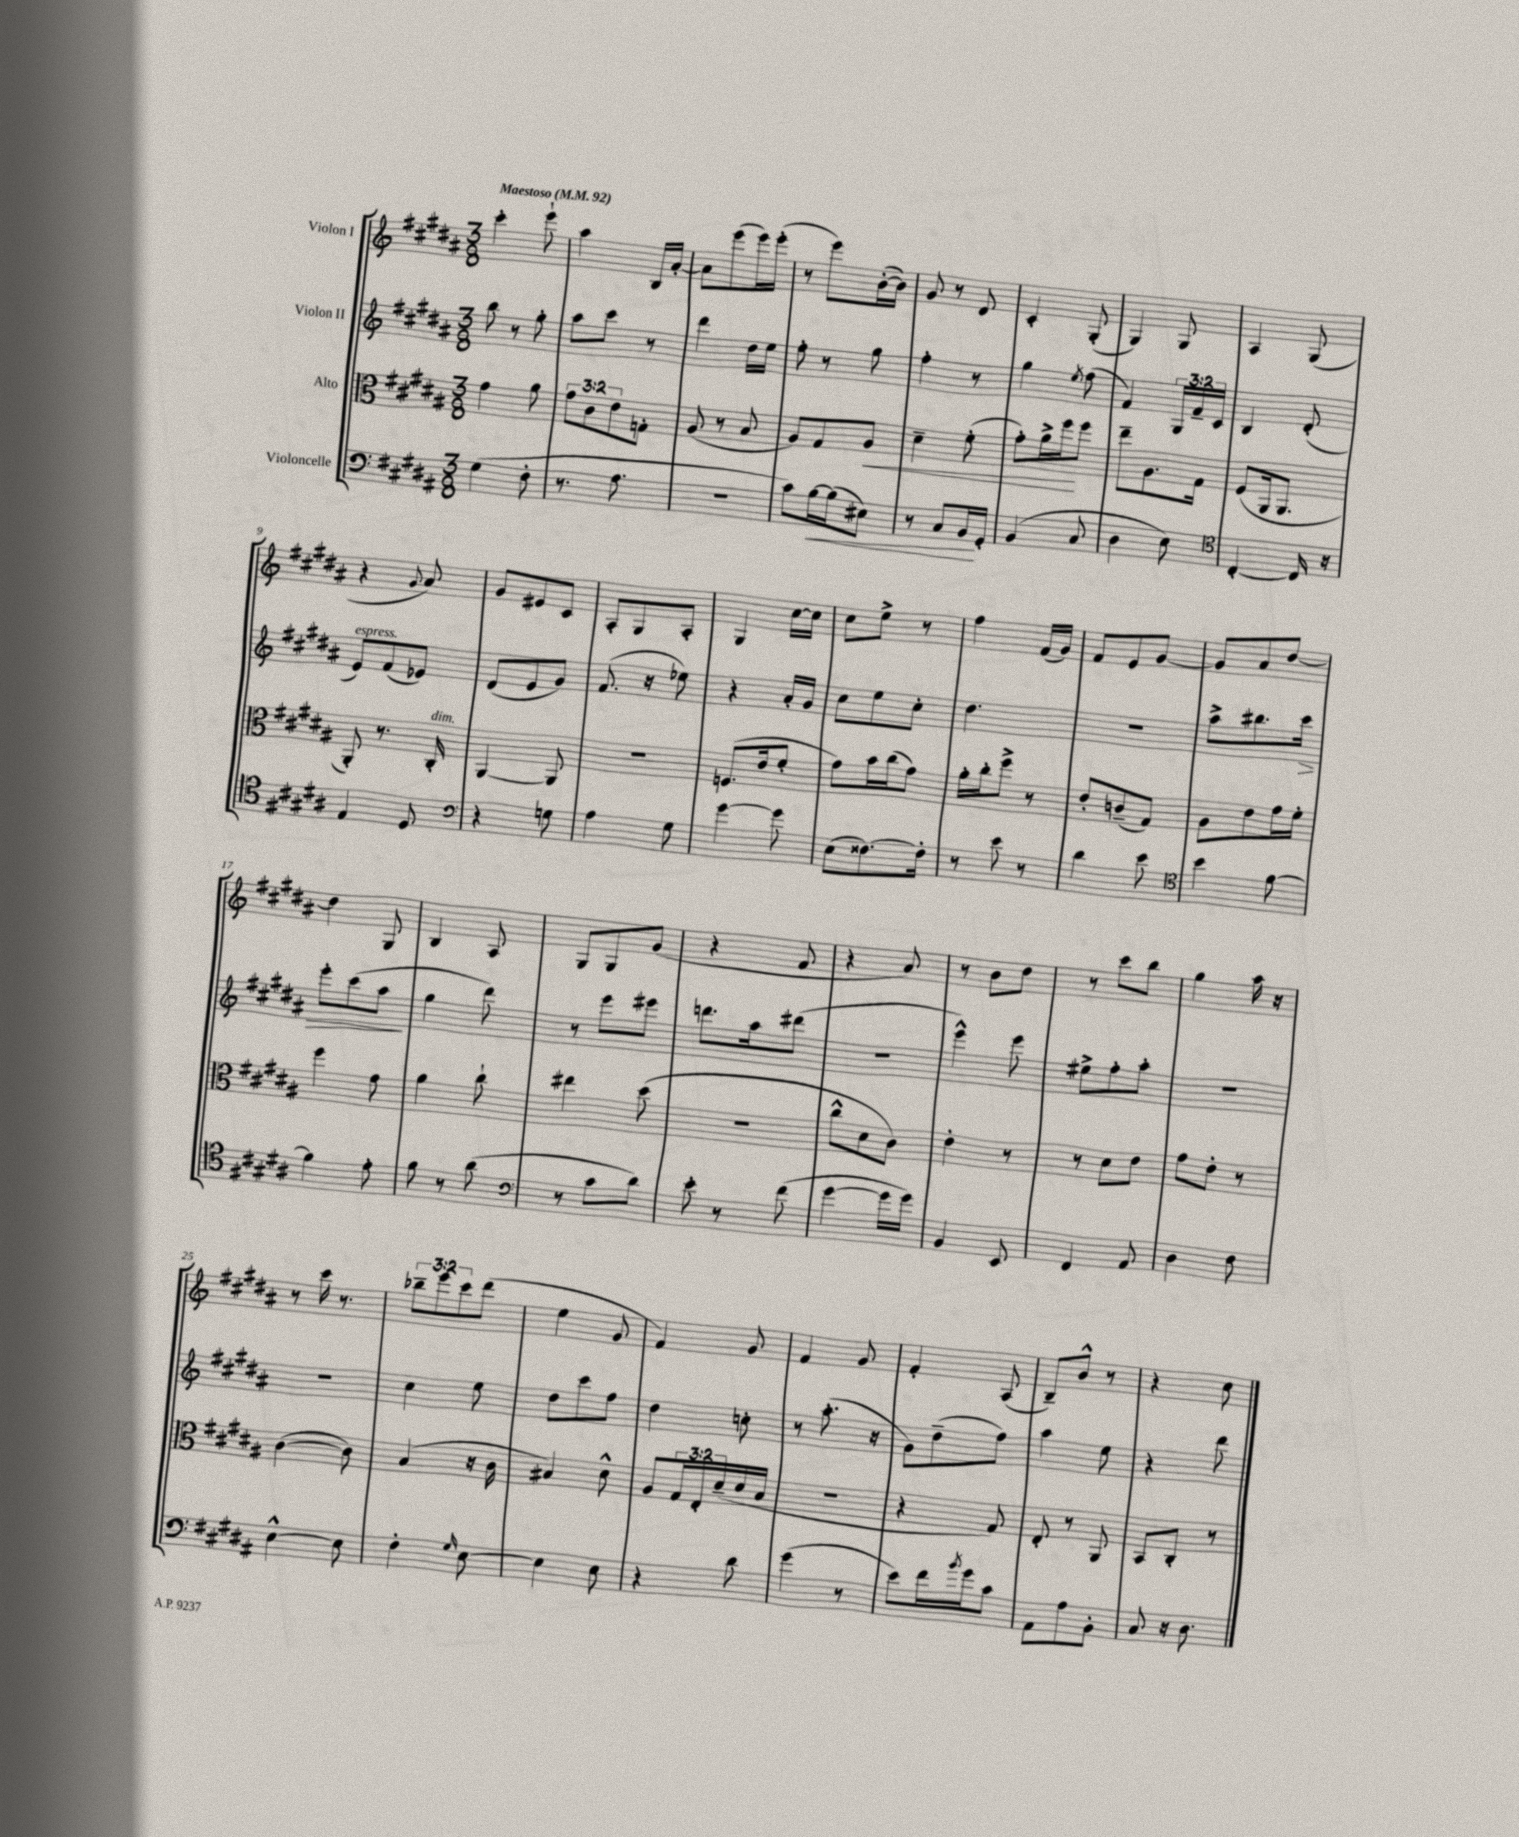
<<
\new StaffGroup <<
\new Staff = "s0" \with { instrumentName = "Violon I" } {
    \clef treble \key b \major \numericTimeSignature \time 3/8 \override Staff.TupletNumber.text = #tuplet-number::calc-fraction-text \tempo "Maestoso" 4 = 92
    cis'''4-. e'''8-! |
    ais''4 b16 ais'16~-. |
    ais'8 e'''8( e'''16) e'''16-.( |
    r8 e'''8) b'16~-.( b'16) |
    gis'8 r8 dis'8 |
    cis'4-. gis8-.( |
    gis4) gis8 |
    ais4 gis8( |
    r4 \appoggiatura { gis'8 } ais'8) |
    gis'8 eis'8 cis'8 |
    ais8-. gis8 ais8-. |
    gis4 cis''16~ cis''16 |
    cis''8 e''8-> r8 |
    fis''4 fis'16( gis'16) |
    fis'8 e'8 gis'8~ |
    gis'8 ais'8 dis''8~ |
    dis''4 gis8 |
    b4 ais8 |
    gis8 gis8 gis'8( |
    r4 fis'8 |
    r4 ais'8) |
    r8 b'8 dis''8 |
    r8 cis'''8 b''8 |
    gis''4 ais''16 r16 |
    r8 cis'''16 r8. |
    \tuplet 3/2 { bes''8-- e'''8 cis'''8 } dis'''8( |
    e''4 gis'8 |
    fis'4) gis'8 |
    fis'4 gis'8 |
    fis'4-. ais8( |
    b8--) b'8-^ r8 |
    r4 cis''8 \bar "|." |
}
\new Staff = "s1" \with { instrumentName = "Violon II" } {
    \clef treble \key b \major \numericTimeSignature \time 3/8 \override Staff.TupletNumber.text = #tuplet-number::calc-fraction-text
    b''8 r8 gis''8-. |
    ais''8 cis'''8 r8 |
    dis'''4 dis''16 e''16 |
    fis''8-. r8 gis''8 |
    fis''4-. r8 |
    gis''4 \acciaccatura { e''8 } fis''8( |
    fis'4) \tuplet 3/2 { gis16 fis'16-- cis'16 } |
    b4 dis'8-.( |
    e'8^\markup { \italic "espress." }) fis'8( ees'8) |
    dis'8( e'8 gis'8) |
    fis'8.( r16 ees''8) |
    r4 ais'16-. gis'16 |
    cis''8 e''8 cis''8-. |
    dis''4. |
    R4. |
    ais''8-> bis''8. cis'''16\> |
    e'''8-. cis'''8( ais''8\! |
    gis''4 dis'''8) |
    r8 e'''8 eis'''8 |
    d'''8. ais''16 dis'''8( |
    R4. |
    e'''4-^) e'''8 |
    eis''8-> fis''8-. ais''8-. |
    R4. |
    R4. |
    cis''4 e''8 |
    dis''8 cis'''8 fis''8 |
    dis''4 c''8-. |
    r8 ais''8.-.( r16 |
    gis'8) dis''8--( fis''8) |
    ais''4 e''8 |
    r4 dis'''8 \bar "|." |
}
\new Staff = "s2" \with { instrumentName = "Alto" } {
    \clef alto \key b \major \numericTimeSignature \time 3/8 \override Staff.TupletNumber.text = #tuplet-number::calc-fraction-text
    gis'4 ais'8 |
    \tuplet 3/2 { gis'8 cis'8 e'8 } g8-. |
    ais8( r8 b8 |
    ais8) gis8 ais8\< |
    dis'4-- fis'8-.( |
    gis'8-.) ais'16-> fis''16\! fis''8 |
    e''8-- ais8. gis16 |
    fis8( ais,16 ais,8. |
    ais,8-.) r8. cis16-.^\markup { \italic "dim." } |
    ais,4~ ais,8 |
    R4. |
    f8.( e'16 fis'8-. |
    gis'8) b'16 cis''16( gis'8) |
    ais'16-. cis''16-. fis''8-> r8 |
    e'8-. c'8--( gis8) |
    ais8 e'8 gis'16 fis'16-. |
    fis''4 gis'8 |
    ais'4 cis''8-! |
    eis''4 dis''8( |
    R4. |
    cis''8-^ dis'8 cis'8) |
    e'4-. r8 |
    r8 dis'8 e'8 |
    gis'8 e'8-. r8 |
    cis'4~( cis'8) |
    b4( r16 cis'16 |
    bis4) dis'8-^ |
    ais8 \tuplet 3/2 { gis16 e16-. dis'16--( } dis'16 b16 |
    R4. |
    r4 gis8) |
    e8-. r8 ais,8 |
    b,8 cis8-. r8 \bar "|." |
}
\new Staff = "s3" \with { instrumentName = "Violoncelle" } {
    \clef bass \key b \major \numericTimeSignature \time 3/8
    gis4( fis8-. |
    r8. ais8. |
    r4. |
    cis'8) b16~\< b16( eis8) |
    r8 cis8 b,16\! gis,16-. |
    b,4( cis8 |
    dis4 e8) |
    \clef tenor cis4~-. cis16 r16 |
    e4 dis8 |
    \clef bass r4 g8 |
    ais4 gis8 |
    gis'4~ gis'8 |
    e8( fisis8.~) fisis16-. |
    r8 e'8 r8 |
    dis'4 e'8 |
    \clef tenor b'4 fis'8~ |
    fis'4 e'8-. |
    fis'8 r8 ais'8( |
    \clef bass r8 cis'8 dis'8) |
    e'8-. r8 fis'8( |
    gis'4~ gis'16 gis'16) |
    b,4 e,8 |
    fis,4 ais,8 |
    dis4 fis8 |
    e4~-^ e8 |
    fis4-. \grace { gis16 } e8~ |
    e4 e8 |
    r4 dis'8 |
    gis'4( r8 |
    e'8) fis'16 \acciaccatura { b'8 } gis'16 cis'8 |
    ais,8 ais8 b,8-. |
    cis8 r16 dis8. \bar "|." |
}
>>
>>
